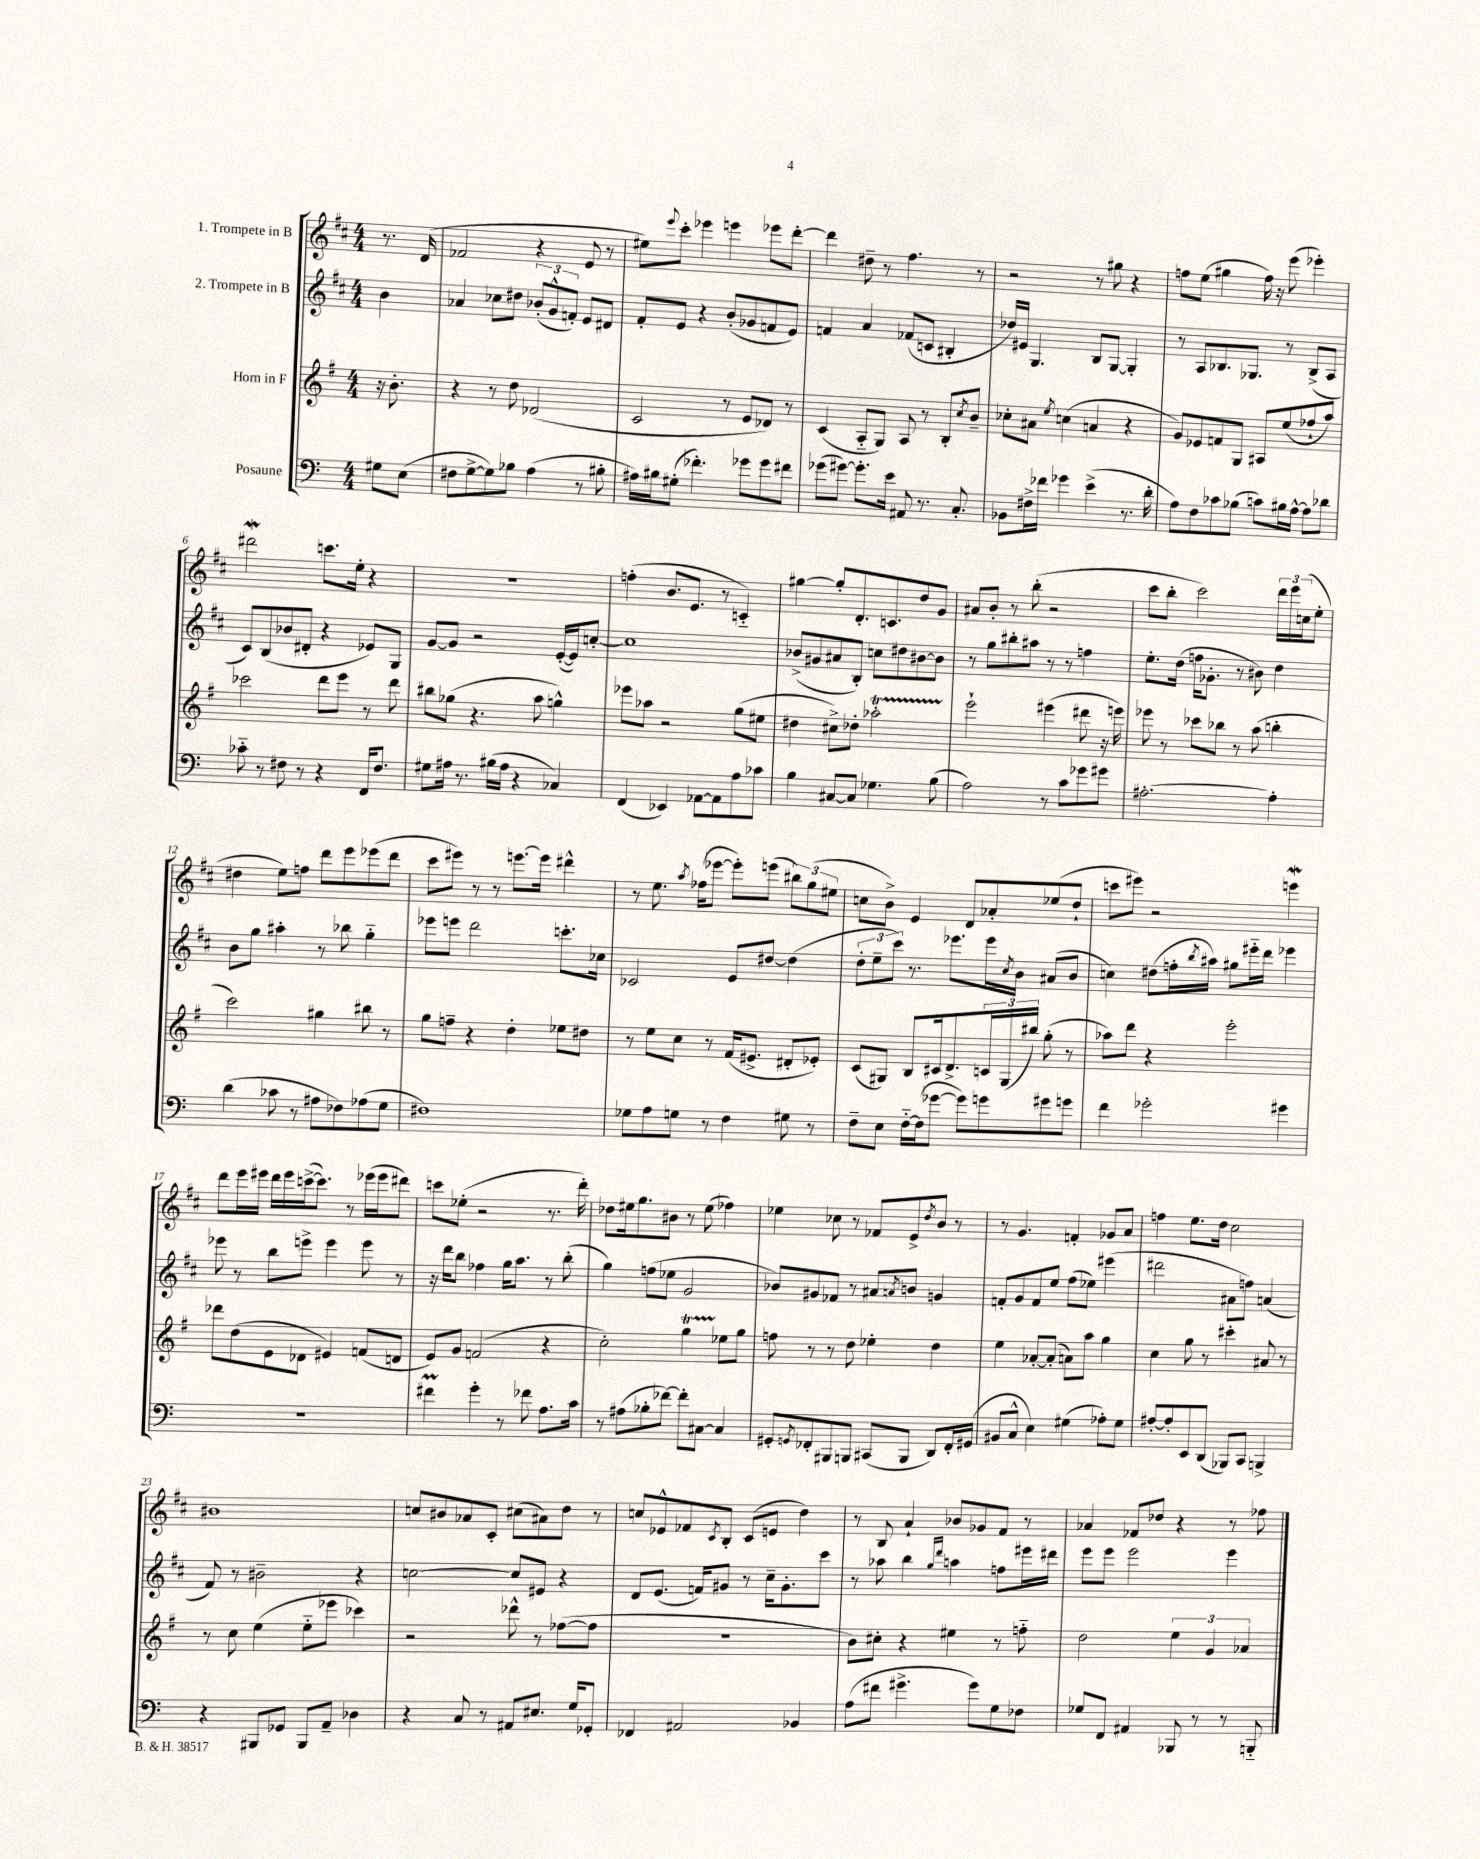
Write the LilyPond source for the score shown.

<<
\new StaffGroup <<
\new Staff = "s0" \with { instrumentName = "1. Trompete in B" } {
    \clef treble \key d \major \numericTimeSignature \time 4/4 \partial 4
    r8. d'16( |
    fes'2 r4 e'8 r8 |
    eis''8) \appoggiatura { e'''8 } cis'''8-. ees'''4 e'''4 ees'''8 d'''8~-. |
    d'''4 dis''8-- r8 fis''4. r8 |
    r2 r8 gis''8 r4 |
    f''8 e''8( gis''4 f''16) r16 e'''8( ees'''4-.) |
    dis'''2\mordent c'''8. e''16-. r4 |
    r1 |
    f''4-.( b'8. e'8. r8 c'4-_) |
    gis''4~ gis''8-. d'8.-. c'8. d''8 g'8 |
    ais'8 b'8-. r8 b''8-.( r2 |
    cis'''8 b''8-. cis'''2) \tuplet 3/2 { d'''16 e'''16 c''16( } e''8-. |
    dis''4 e''8) f''8 d'''8 e'''8 ees'''8( d'''8 |
    cis'''8 eis'''8) r8 r8 e'''8.~ e'''16 dis'''4-^ |
    r8 e''8. \acciaccatura { a''8 } fes''16( ees'''8~ ees'''8-.) e'''8( \tuplet 3/2 { bis''8) g''8( eis''8 } |
    c''8 b'8->) e'4 d'8 aes'8-. ees''8( d''8-! |
    c'''8 eis'''8) r2 e'''4\mordent |
    d'''8 e'''16 eis'''16 d'''16 eis'''16 c'''16~->( c'''8.) r8 ees'''16( ees'''16 dis'''8) |
    c'''8 ees''8-.( r2 r8. d'''16-.) |
    des''8 eis''16 g''8. bis'8 r8 eis''8( fes''4) |
    ees''4 ces''8 r8 fes'8 e'8-> \acciaccatura { d''8 } b'8 r8 |
    r8 g'4. f'4-. ges'8 a'8 |
    f''4 e''8. d''16 cis''2 |
    bis'1 |
    c''8 bis'8 aes'8 cis'8-. cis''8( ais'8) d''8 r8 |
    c''8 ees'8-^ fes'8 \acciaccatura { cis'8 } b8-. cis'8( e'8 d''4) |
    r8 b8 a'4-! bes'8 ges'8 fis'8 r8 |
    aes'4 fes'8 des''8 r4 r8 fes''8 \bar "|." |
}
\new Staff = "s1" \with { instrumentName = "2. Trompete in B" } {
    \clef treble \key d \major \numericTimeSignature \time 4/4 \partial 4
    b'4 |
    aes'4 ces''8 dis''8 \tuplet 3/2 { bes'8-.( g'8-^ f'8-.) } e'8 dis'8 |
    fis'8-. e'8 r4 b'8-.( ges'8 f'8 e'8) |
    f'4 a'4 fes'8( c'8 bis4-. |
    des''16) eis'16 g4. b8 g8~ g4-. |
    r8 a8 bes8. ges8. r8 bes8->( a8 |
    cis'8) b8( bes'8 dis'8-. r4 ees'8) g8 |
    g'8~ g'8 r2 e'16~-.( e'16) c''8~-. |
    c''1 |
    bes'8->( gis'8 ais'8 b8-.) c''8 dis''8 bis'8~ bis'8 |
    r8 g''8 bis''8-. ais''8 r8 r8 f''4 |
    e''8.-. d''16( f''16 ges'8.-. r8 bis'8) d''4 |
    b'8 g''8 ais''4-. r8 bes''8 g''4-_ |
    ees'''8 e'''8 d'''2 c'''8.-. ces''16 |
    ces'2 e'8 dis''8~ dis''4( |
    \tuplet 3/2 { d''8-. e''8-- cis'''8) } r8. ees'''8. ees'''16 \acciaccatura { cis''8 } b'16 ais'8( b'8 |
    c''4) dis''8( f''16-. \acciaccatura { b''8 } ais''16) gis''8 eis'''16-_ d'''16 ees'''4 |
    ees'''8 r8 b''8 e'''8-> e'''4 e'''8 r8 |
    r16 d'''16 b''8 fes''4 g''16 a''8. r8 b''8-.( |
    g''4) f''8( ees''8 g'2 |
    bes'8) gis'8 fes'8 r8 ais'8 \acciaccatura { a'8 } b'8 g'4 |
    f'8-. g'8 f'8 e''8 fis''8( ees''8) eis'''4( |
    dis'''2 ais'8 f''8) a'4( |
    fis'8) r8 bis'2-- r4 |
    c''2~ c''8 eis'8 r4 |
    d'8 e'8.( f'16) gis'8 r8 cis''16-- gis'8.-. cis'''8 |
    r8 aes''8 b''4 \grace { g''16 d'''16 } a''4 f''8 eis'''16 dis'''16 |
    e'''8 e'''8 e'''2 e'''4 \bar "|." |
}
\new Staff = "s2" \with { instrumentName = "Horn in F" } {
    \clef treble \key g \major \numericTimeSignature \time 4/4 \partial 4
    r16 b'8.-. |
    r4 r8 d''8 des'2( |
    c'2 r8 e'8 des'8) r8 |
    c'4( a8-_ g8) a8 r8 b8-. \acciaccatura { c''8 } b'8-- |
    ces''8-. ais'8 \acciaccatura { e''8 } c''4( a'4 r4 |
    g'8) ees'8 f'8 g8 ais8 e''8( fes''8-! a''8) |
    ces'''2 d'''8 e'''8 r8 d'''8 |
    bis''8 ges''8( r4. a''8 g''4-^) |
    ees'''8 aes''8 r2 g''8( eis''8 |
    dis''4 cis''8->) des''8-. aes''2-.\startTrillSpan |
    e'''2-!\stopTrillSpan eis'''4( dis'''8 r16 e'''16) |
    ees'''8 r8 ces'''8 bes''8 r8 a''8( b''4-. |
    c'''2) gis''4 bis''8 r8 |
    g''8 f''8-- r4 d''4-. ees''8 dis''8 |
    r8 e''8 c''8 r8 fis'16( eis'8.-> dis'8-. ees'8-.) |
    c'8( gis8) b8 cis'16 d'8.-> \tuplet 3/2 { c'16 gis16( bis''16) } g''8-.( r8 |
    aes''8) d'''8 r4 e'''2-. |
    des'''8 d''8( e'8 des'8 eis'4) f'8( d'8 |
    e'8) g'8 f'2( r4 |
    c''2-.) g''4\startTrillSpan ees''8\stopTrillSpan g''8 |
    f''8 r8 r8 d''8 ees''4-. d''4 |
    e''4 aes'8~-. aes'8-.( a'8) a''8 g''4 |
    c''4 g''8 r8 cis'''4-. ais'8 r8 |
    r8 c''8 e''4( e''8-_ ees'''8 ces'''4) |
    r2 des'''8-^ r8 fes''8~( fes''8 |
    R1 |
    b'8) cis''8-. r4 eis''4 r8 f''8-_ |
    d''2 \tuplet 3/2 { e''4 g'4 aes'4 } \bar "|." |
}
\new Staff = "s3" \with { instrumentName = "Posaune" } {
    \clef bass \key c \major \numericTimeSignature \time 4/4 \partial 4
    gis8 e8( |
    fis8 g8~-> g8) bes8 a4( r8 bis8-. |
    ais16) bis16 gis8-.( fes'4.-.) ges'8 ges'8 fis'8 |
    ges'8( gis'8~) gis'8.-. e'16 ais,8 r8. c8.-. |
    bes,8 fis16-> fes'16 ges'4 e'4->( r8. d'16-. |
    a8) f8 ces'8 bes8( c'8) bis16 a16~-^ a8 des'8 |
    ces'8-_ r8 fis8 r8 r4 f,16 fis8. |
    gis8 ais16 r8. bis16( ais16 r4 ces4) |
    f,4( ees,4) aes,8~ aes,8 a8 ces'8 |
    b4 cis8~ cis8 ges4. b8( |
    a2) r8 c'8 ges'8 gis'8 |
    ais2.~-. ais4-. |
    d'4( ces'8 r8 ais8 fes8) aes8( g8 |
    fis1) |
    ges8 a8 g8 r8 f4 gis8 r8 |
    f8-- e8 f16~-_ f16( ges'8~ ges'8) g'8 gis'8 g'8 |
    f'4 ges'2-. gis'4 |
    R1 |
    fis'4\prall g'4-. r8 fes'8 a8. c'16 |
    r8 ais8( bes8-. fes'8~) fes'8-. cis8~ cis4 |
    gis,8-. \acciaccatura { g,8 } fes,8-. bis,,8 b,,8 cis,8( b,,8 d,8) fes,16-. gis,16( |
    bis,8 c8-^ e4) gis4( aes8-.) gis8 |
    ais8~-. ais8-. e,8 d,8( bes,,8) c,8 b,,4-> |
    r4 bis,,8 ges,8 bis,,8 a,8-- des4 |
    r4 c8 r8 ais,8 eis8. g16 ges,8-. |
    fes,4 ais,2 bes,4 |
    a8( fis'8 gis'4.-> gis'8) g8 fes8 |
    ges8 f,8 ais,4 bes,,8 r8 r8 b,,8-_ \bar "|." |
}
>>
>>
